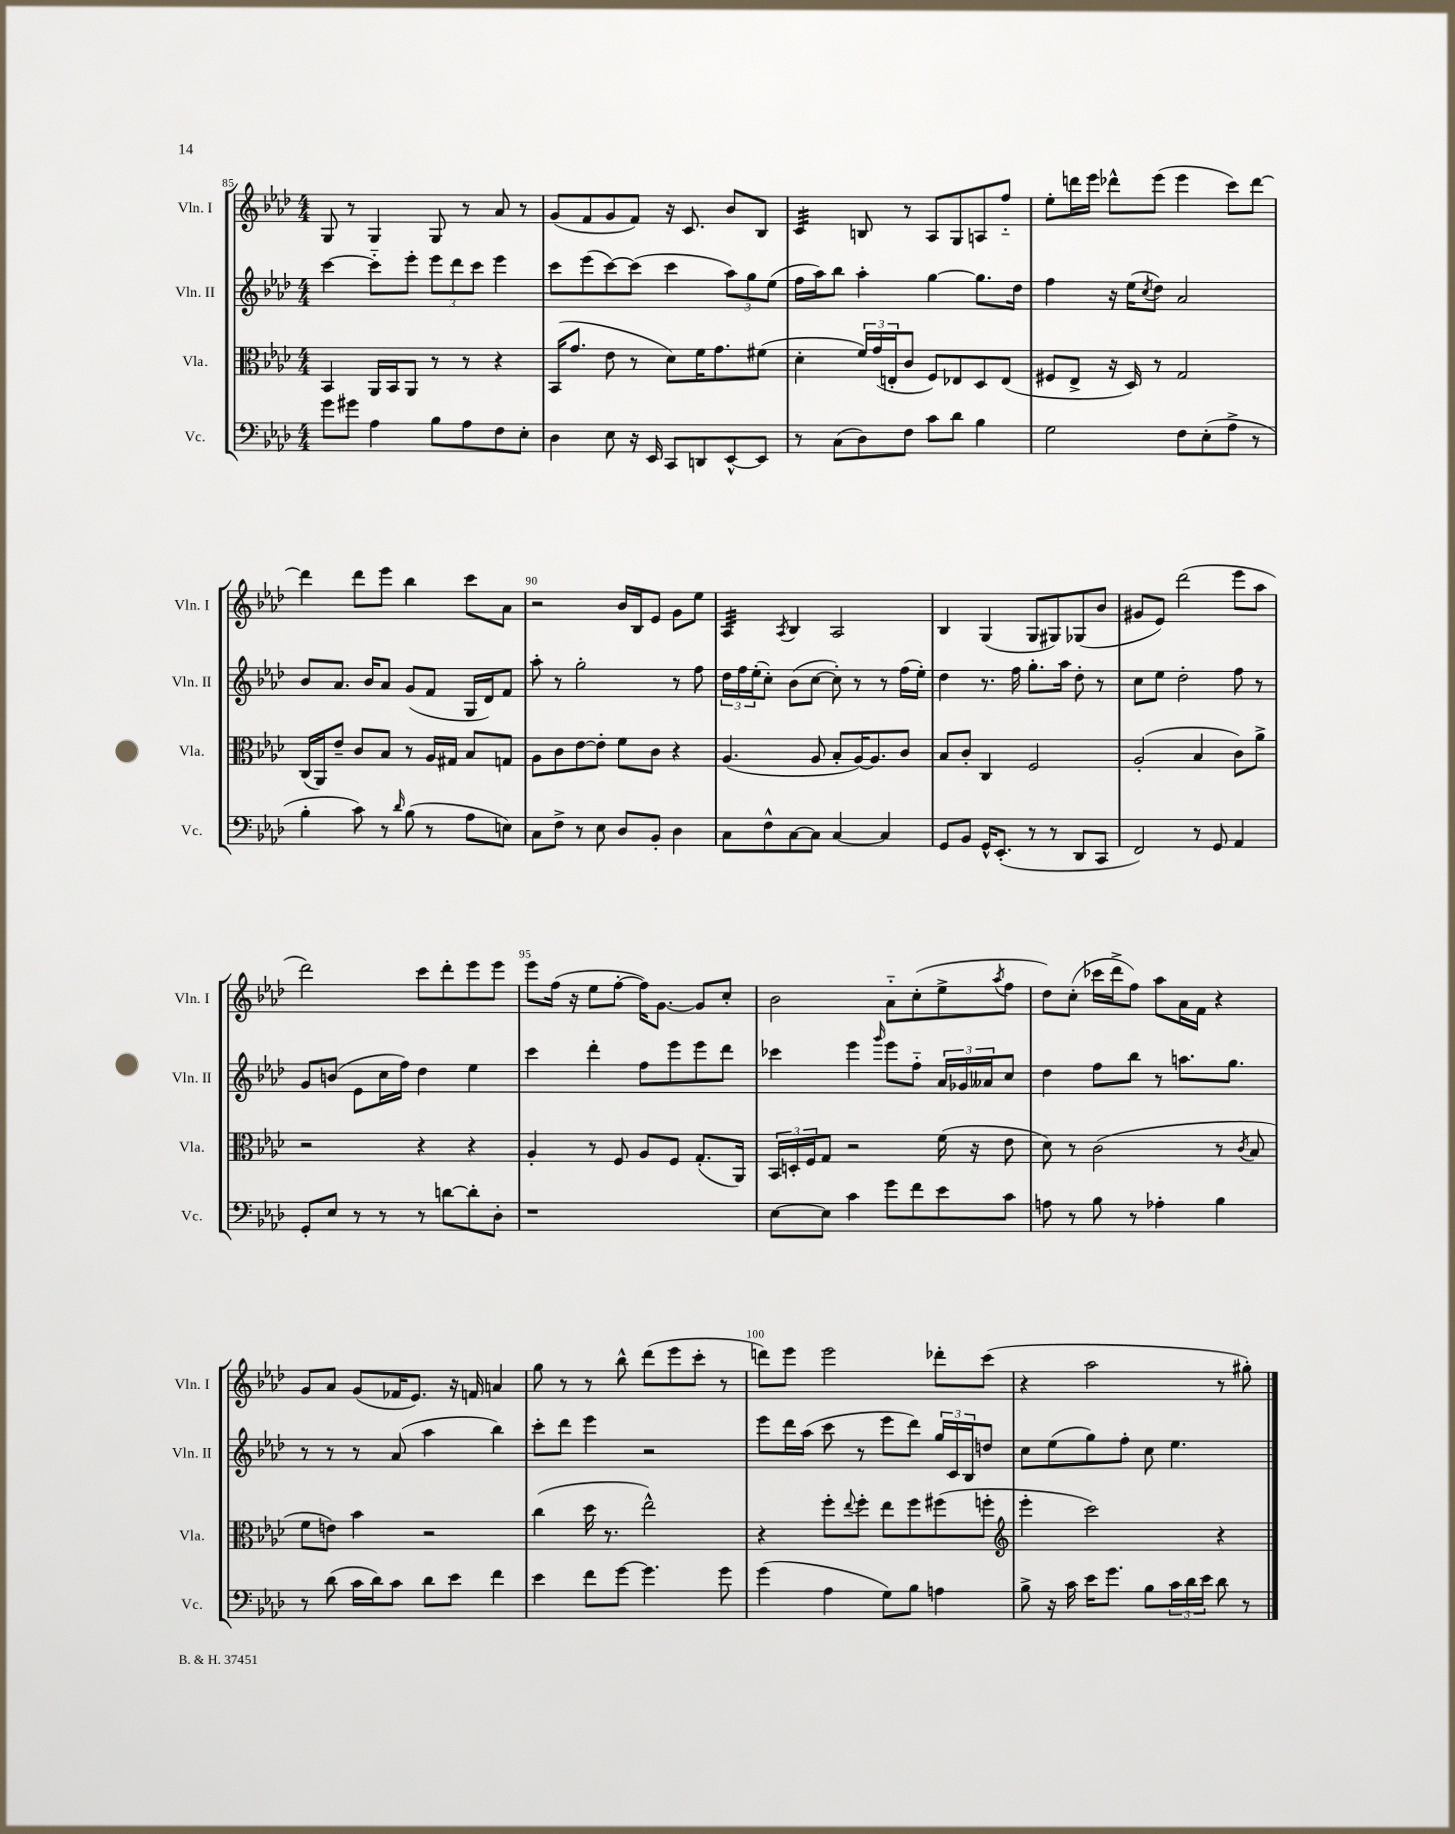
<<
\new StaffGroup <<
\new Staff = "s0" \with { instrumentName = "Vln. I" shortInstrumentName = "Vln. I" } {
    \clef treble \key aes \major \numericTimeSignature \time 4/4
    g8 r8 g4 g8 r8 aes'8 r8 |
    g'8( f'8 g'8 f'8) r16 c'8. bes'8 bes8 |
    c'4:32 b8 r8 aes8 g8 a8 f''8-_ |
    ees''8-. d'''16 ees'''16 des'''8-^ ees'''8( ees'''4 c'''8) des'''8~ |
    des'''4 des'''8 ees'''8 bes''4 c'''8 aes'8 |
    r2 bes'16 bes16 ees'8 g'8 ees''8 |
    aes4:32 \acciaccatura { aes8 } bes4 aes2 |
    bes4 g4( g8 gis8) ges8( bes'8 |
    gis'8 ees'8) des'''2( ees'''8 aes''8 |
    des'''2) c'''8 des'''8-. ees'''8 ees'''8 |
    ees'''8 f''16( r16 ees''8 f''8~-. f''16) g'8.~ g'8 c''8-. |
    bes'2 aes'8-_ c''8-.( ees''8-> \acciaccatura { aes''8 } f''8 |
    des''8) c''8-.( ces'''16 des'''16-> f''8) aes''8 aes'16 f'16 r4 |
    g'8 aes'8 g'8( fes'16 ees'8.) r16 f'16 a'4 |
    g''8 r8 r8 bes''8-^ des'''8( ees'''8 c'''8-. r8 |
    d'''8) ees'''8 ees'''2 des'''8-. c'''8( |
    r4 aes''2 r8 gis''8-.) \bar "|." |
}
\new Staff = "s1" \with { instrumentName = "Vln. II" shortInstrumentName = "Vln. II" } {
    \clef treble \key aes \major \numericTimeSignature \time 4/4
    c'''4~ c'''8-_ ees'''8-. \tuplet 3/2 { ees'''8 des'''8 c'''8 } ees'''4 |
    c'''8 ees'''8( c'''8~) c'''8( c'''4 \tuplet 3/2 { aes''8) g''8 ees''8( } |
    f''16 aes''16) bes''8 aes''4-. g''4~ g''8. des''16 |
    f''4 r16 ees''16( \acciaccatura { c''8 } des''8) aes'2 |
    bes'8 aes'8. bes'16 aes'8 g'8( f'8 g16 des'16) f'8 |
    aes''8-. r8 g''2-. r8 f''8 |
    \tuplet 3/2 { des''16 f''16 ees''16-.( } c''8-.) bes'8( c''8~ c''8-.) r8 r8 f''16( ees''16-.) |
    des''4 r8. f''16 g''8.-. aes''16 des''8-. r8 |
    c''8 ees''8 des''2-. f''8 r8 |
    g'8 b'8( ees'8 c''16 f''16) des''4 ees''4 |
    c'''4 des'''4-. f''8 ees'''8 ees'''8 des'''8 |
    ces'''4 ees'''4 \grace { g'''16 } ees'''8 f''8-_ \tuplet 3/2 { aes'16 ges'16 aeses'16 } c''8 |
    des''4 f''8 bes''8 r8 a''8. g''8. |
    r8 r8 r8 aes'8( aes''4 bes''4) |
    c'''8-. des'''8 ees'''4 r2 |
    ees'''8 des'''16 aes''16( c'''8 r8 ees'''8 des'''8) \tuplet 3/2 { g''16 c'16 bes16 } d''8 |
    c''8 ees''8( g''8) f''8-. c''8 ees''4. \bar "|." |
}
\new Staff = "s2" \with { instrumentName = "Vla." shortInstrumentName = "Vla." } {
    \clef alto \key aes \major \numericTimeSignature \time 4/4
    bes,4 aes,16 bes,16 aes,8 r8 r8 r4 |
    bes,16( g'8. ees'8 r8 des'8) f'16 g'8. fis'8( |
    des'4-. \tuplet 3/2 { f'16) g'16( e16-. } c'8 f8) ees8 des8 ees8( |
    fis8 ees8-> r16 des16) r8 g2 |
    c16( aes,16) ees'8-- c'8 bes8 r8 aes16 gis16 bes8 g8 |
    aes8 c'8 ees'8~ ees'8-. f'8 c'8 r4 |
    aes4.( aes8 bes8-. aes16~) aes8. c'8 |
    bes8 c'8-. c4 f2 |
    aes2-.( bes4 c'8) aes'8-> |
    r2 r4 r4 |
    aes4-. r8 f8 aes8 f8 g8.-.( aes,16) |
    \tuplet 3/2 { bes,16 d16-. f16 } g8 r2 f'16( r16 ees'8 |
    des'8) r8 c'2( r8 \acciaccatura { c'8 } bes8 |
    f'8 e'8) bes'4 r2 |
    c''4( des''16 r8. ees''2-^) |
    r4 f''8-. \appoggiatura { ees''8 } f''8-. ees''8 f''8 fis''8( f''8-. |
    \clef treble ees'''4-. c'''2) r4 \bar "|." |
}
\new Staff = "s3" \with { instrumentName = "Vc." shortInstrumentName = "Vc." } {
    \clef bass \key aes \major \numericTimeSignature \time 4/4
    g'8 gis'8 aes4 bes8 aes8 f8 ees8-. |
    des4 ees8 r16 ees,16 c,8 d,8 ees,8~-^ ees,8 |
    r8 c8( des8) f8 c'8 des'8 bes4 |
    g2 f8 ees8-.( aes8-> r8 |
    bes4-. c'8) r8 \grace { des'16 } bes8( r8 aes8 e8) |
    c8 f8-> r8 ees8 des8 bes,8-. des4 |
    c8 f8-^ c8~ c8 c4~ c4 |
    g,8 bes,8 g,16-^ ees,8.-.( r8 r8 des,8 c,8 |
    f,2) r8 g,8 aes,4 |
    g,8-. ees8 r8 r8 r8 d'8~ d'8-. des8-. |
    r1 |
    ees8~ ees8 c'4 g'8 f'8 ees'8 c'8 |
    a8 r8 bes8 r8 aes4-. bes4 |
    r8 des'8( c'16 des'16) c'8 des'8 ees'8 f'4 |
    ees'4 f'8 g'8~ g'4. g'8 |
    g'4( aes4 g8) bes8 a4 |
    bes8-> r16 c'16 ees'16 g'8. bes8 \tuplet 3/2 { c'16 des'16 ees'16 } des'8 r8 \bar "|." |
}
>>
>>
\layout { \context { \Score currentBarNumber = #85 \override BarNumber.break-visibility = ##(#f #t #t) barNumberVisibility = #(every-nth-bar-number-visible 5) } }
